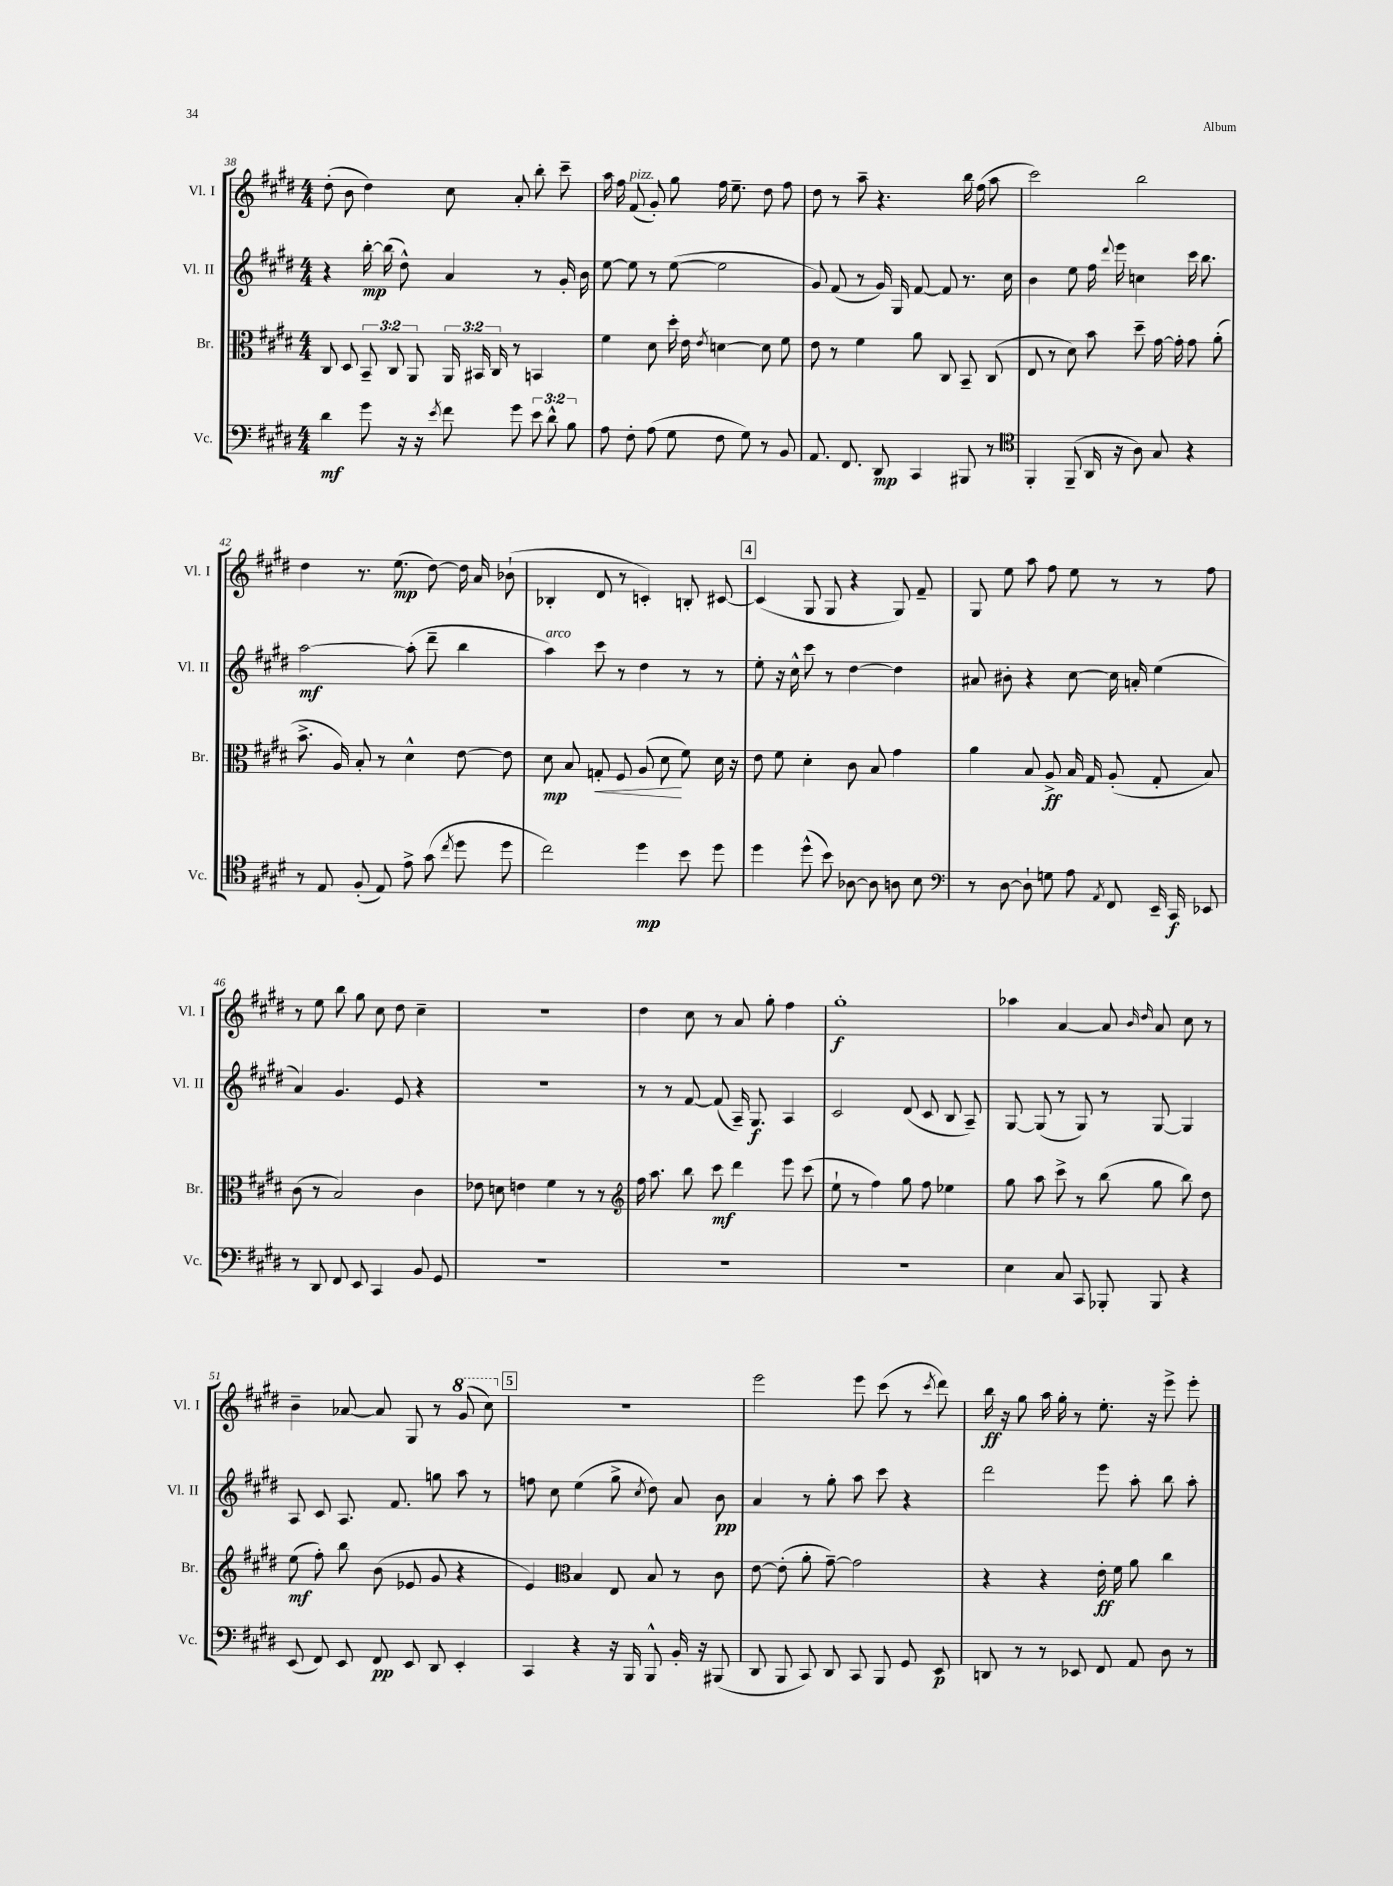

**kern	**kern	**kern	**kern
*staff4	*staff3	*staff2	*staff1
*clefF4	*clefC3	*clefG2	*clefG2
*k[f#c#g#d#]	*k[f#c#g#d#]	*k[f#c#g#d#]	*k[f#c#g#d#]
*M4/4	*M4/4	*M4/4	*M4/4
4d#	8C#	4r	(8dd#'
.	8D#	.	8b
8g#	12BB~	[16bb'	4dd#)
.	.	(16bb]	.
.	12C#	.	.
16r	.	8dd#^^)	.
.	12AA	.	.
16r	.	.	.
8qe	.	.	.
8f#	24AA	4a	8cc#
.	24BB#	.	.
.	24C#	.	.
8g#	8r	.	8a'
12e	4BB	8r	8bb'
12d#^^	.	.	.
.	.	16g#'	8ccc#~
12B	.	.	.
.	.	16b	.
=	=	=	=
8A	4f#	[8ee	16aa
.	.	.	16ff#
8F#'	.	8ee]	(8f#
(8A	8d#	8r	8g#')
8G#	16dd#'	([8ee	8gg#
.	16e	.	.
.	8qe	.	.
8F#	[4d	2ee]	16ff#
.	.	.	8.ee~
8G#)	.	.	.
8r	8d]	.	8dd#
8BB	8f#	.	8ff#
=	=	=	=
8.AA	8e	8g#)	8dd#
.	8r	(8f#	8r
8.FF#	.	.	.
.	4f#	8r	8aa~
8DD#	.	16g#)	4.r
.	.	16G#	.
4CC#	8a	[8f#	.
.	8C#	8f#]	.
8BBB#	8BB~	8.r	16bb
.	.	.	(16ff#
8r	(8C#	.	8aa
.	.	16cc#	.
=	=	=	=
*clefC4	*	*	*
4FF#'	8E	4b	2ccc#)
.	8r	.	.
(8FF#~	8d#)	8ee	.
16AA	8b	16ff#	.
.	.	8qqddd#	.
16r	.	16eee	.
8A)	8dd#~	4cc	2bb
8G#	[16g#	.	.
.	16g#']	.	.
4r	8g#	16ccc#	.
.	.	8.bb	.
.	(8a'	.	.
=	=	=	=
8r	8.b^	[2aa	4dd#
8E	.	.	.
.	16A)	.	.
(8F#'	8B'	.	8.r
8E)	8r	.	.
.	.	.	(8.ee
8e^	4d#^^	(8aa']	.
(8g#	.	8ddd#~	[8dd#)
8qcc#	.	.	.
8dd#	[8e	4bb	16dd#]
.	.	.	16a
8dd#	8e]	.	(8b-`
=	=	=	=
2cc#)	8d#	4aa)	4B-'
.	8B	.	.
.	8G'	8ccc#	8d#
.	8F#	8r	8r
4dd#	(8A	4dd#	4c')
.	8d#	.	.
8b	8f#)	8r	8B'
8dd#	16d#	8r	[8c#
.	16r	.	.
=	=	=	=
4dd#	8e	8ee'	(4c#]
.	8f#	16r	.
.	.	16cc#^^	.
(8dd#^^	4d#'	8ccc#	8G#
8b)	.	8r	8G#
[8A-	8c#	[4dd#	4r
8A-]	8B	.	.
8A	4g#	4dd#]	8G#)
8B	.	.	8f#~
=	=	=	=
*clefF4	*	*	*
8r	4a	8a#	8G#
[8D#	.	8b#'	8ee
8D#`]	8B	4r	8aa
8G	8A^	.	8ff#
8A	16B	[8cc#	8ee
.	16G#	.	.
8qAA	.	.	.
8FF#	(8A'	16cc#]	8r
.	.	16a'	.
16EE~	8G#'	(4ee	8r
16CC#	.	.	.
8EE-	8B)	.	8ff#
=	=	=	=
8r	(8c#	4a)	8r
8DD#	8r	.	8ee
8FF#	2B)	4.g#	8bb
8EE	.	.	8gg#
4CC#	.	.	8cc#
.	.	8e	8dd#
8BB	4c#	4r	4cc#~
8GG#	.	.	.
=	=	=	=
1r	8e-	1r	1r
.	8d	.	.
.	4e	.	.
.	4f#	.	.
.	8r	.	.
.	8r	.	.
=	=	=	=
*	*clefG2	*	*
1r	16ff#	8r	4dd#
.	8.aa	.	.
.	.	8r	.
.	8bb	[8f#	8cc#
.	8ccc#	(8f#]	8r
.	4ddd#	16A~)	8a
.	.	8.G#	.
.	.	.	8gg#'
.	8eee	4A	4ff#
.	(8ccc#	.	.
=	=	=	=
1r	8ee`	2c#	1gg#'
.	8r	.	.
.	4ff#)	.	.
.	8gg#	(8d#	.
.	8ff#	8c#	.
.	4ee-	8B	.
.	.	8A~)	.
=	=	=	=
4E	8gg#	[8G#	4aa-
.	8aa	(8G#]	.
8C#	8ccc#^	8r	[4a
8CC#	8r	8G#)	.
8BBB-'	(8bb	8r	8a]
.	.	.	16qqb
.	.	.	16qqdd#
8BBB-	8gg#	[8G#	8a
4r	8bb)	4G#]	8cc#
.	8dd#	.	8r
=	=	=	=
(8EE	(8ee	8A	4b~
8FF#)	8ff#')	8c#	.
8EE	8bb	8.A	[8a-
8FF#	(8b	.	8a-]
.	.	8.f#	.
8EE	8e-	.	8G#
8DD#	8g#	8gg	8r
4EE'	4r	8aa	(8gg#
.	.	8r	8ccc#)
=	=	=	=
4CC#	4e)	8ff	1r
.	.	8cc#	.
*	*clefC3	*	*
4r	4B	(4ee	.
16r	8E	8gg#^	.
16BBB	.	.	.
.	.	8qcc#	.
8BBB^^	8B	8dd#)	.
16BB'	8r	8a	.
16r	.	.	.
(8BBB#	8c#	8b	.
=	=	=	=
8DD#	[8e	4a	2eee
8BBB	(8e']	.	.
8CC#)	8a'	8r	.
8DD#	[8g#~)	8gg#'	.
8CC#	2g#]	8aa	8eee
8BBB	.	8ccc#	(8ccc#
8GG#	.	4r	8r
.	.	.	8qccc#
8EE	.	.	8ddd#)
=	=	=	=
8DD	4r	2ddd#	16bb
.	.	.	16r
8r	.	.	8gg#
8r	4r	.	16aa
.	.	.	16gg#'
8EE-	.	.	8r
8FF#	16e'	8eee	8.ee'
.	16f#	.	.
8AA	8a	8aa'	.
.	.	.	16r
8D#	4cc#	8bb	8eee^
8r	.	8aa'	8eee'
==	==	==	==
*-	*-	*-	*-
